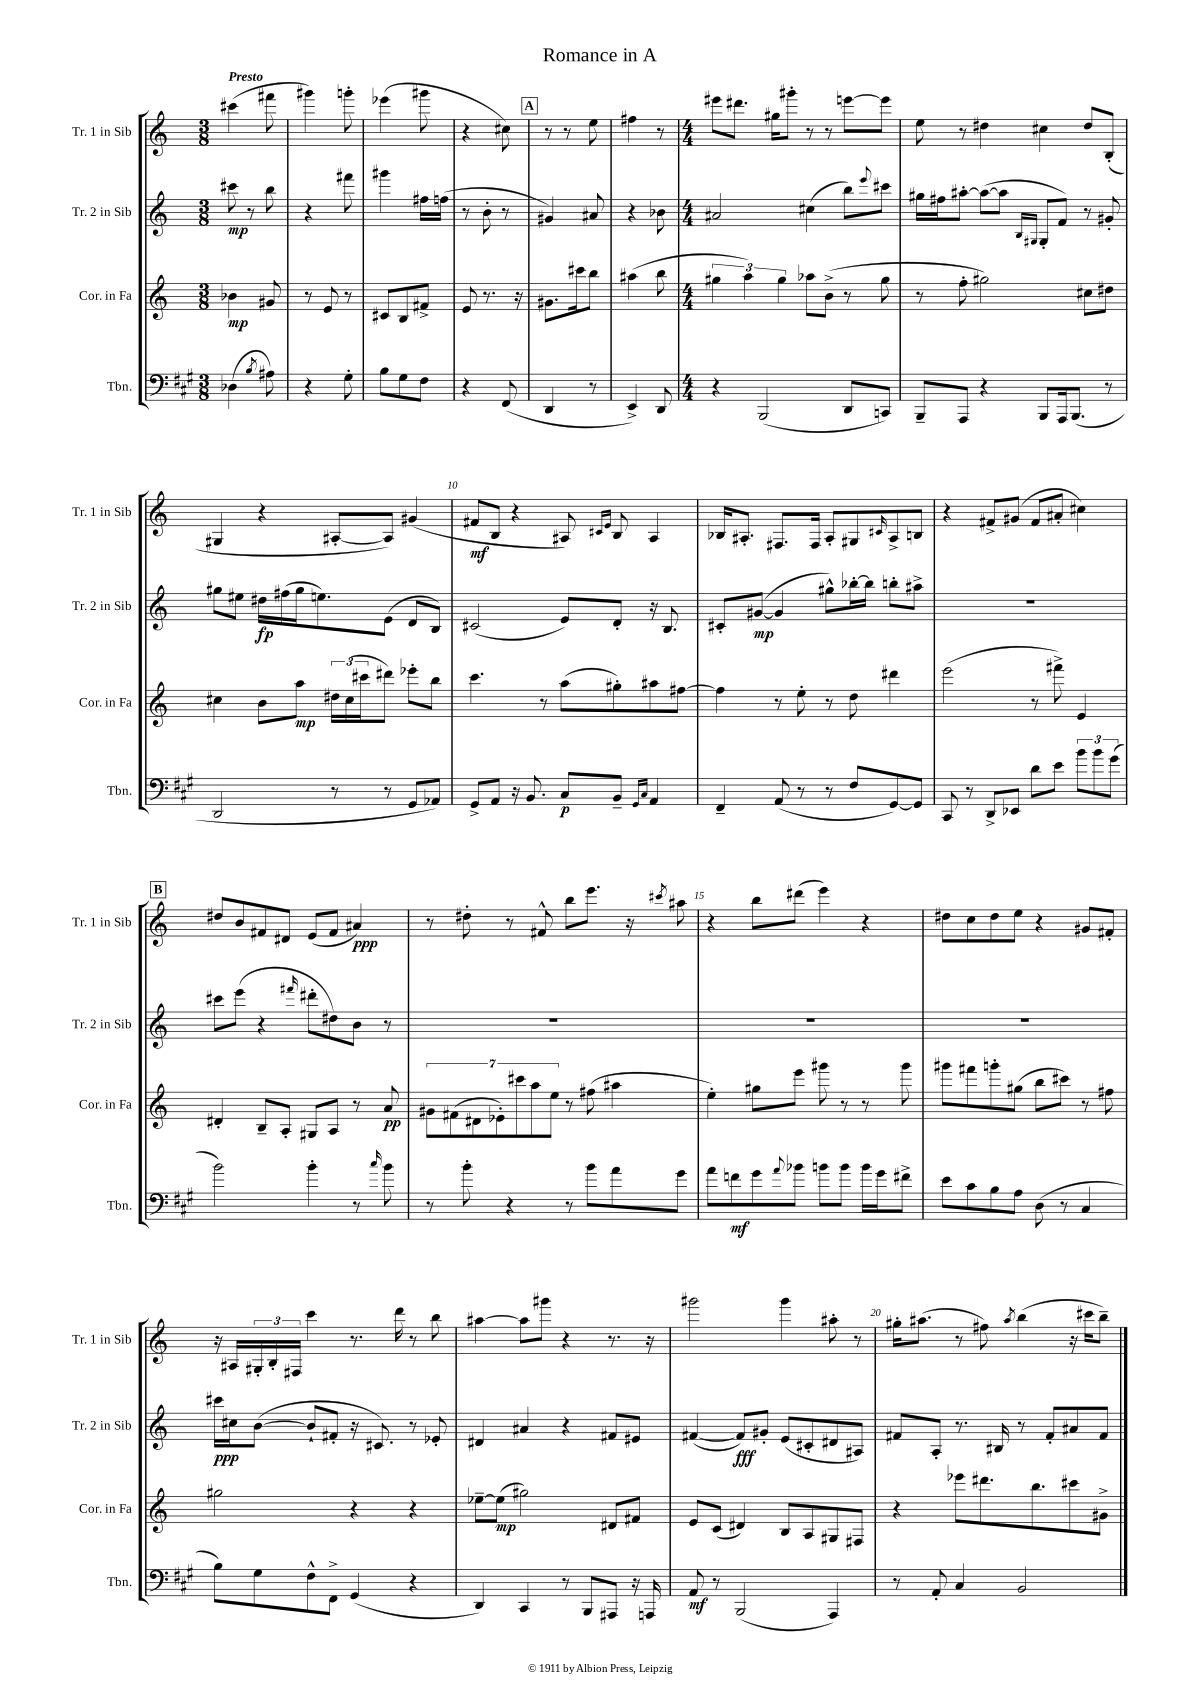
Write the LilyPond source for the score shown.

\header { title = "Romance in A" }
<<
\new StaffGroup <<
\new Staff = "s0" \with { instrumentName = "Tr. 1 in Sib" shortInstrumentName = "Tr. 1 in Sib" } {
    \clef treble \key c \major \numericTimeSignature \time 3/8 \tempo "Presto"
    cis'''4( fis'''8 |
    gis'''4) g'''8-. |
    ees'''4( gis'''8 |
    r4 cis''8) |
    \mark \markup { \box "A" } r8 r8 e''8 |
    fis''4 r8 |
    \numericTimeSignature \time 4/4 eis'''8 dis'''8. gis''16 gis'''8-. r8 r8 e'''8~ e'''8 |
    e''8 r8 dis''4 cis''4 dis''8 b8-.( |
    gis4 r4 ais8~-. ais8) gis'4( |
    fis'8\mf b8 r4 ais8) \grace { cis'16 e'16 } b8 ais4 |
    bes16 ais8.-. fis8. fis16 ais8-. gis8 \grace { cis'16 } ais8-> b8 |
    r4 fis'8-> gis'8( fis'8 ais'8-. cis''4) |
    \mark \markup { \box "B" } dis''8 b'8 fis'8 dis'8 e'8( fis'8 ais'4\ppp) |
    r8 dis''8-. r8 fis'8-^ b''8 e'''8. r16 \acciaccatura { cis'''8 } ais''8 |
    r4 b''8 dis'''8( e'''4) r4 |
    dis''8 c''8 dis''8 e''8 r4 gis'8 fis'8-. |
    r16 ais16 \tuplet 3/2 { gis16-. b16-. fis16 } c'''4 r8. d'''16 r8 b''8 |
    ais''4~ ais''8 gis'''8 r4 r8. r16 |
    gis'''2 gis'''4 ais''8-. r8 |
    gis''16-. ais''8.( r8 fis''8) \acciaccatura { ais''8 } b''4( r16 cis'''16 b''8--) \bar "|." |
}
\new Staff = "s1" \with { instrumentName = "Tr. 2 in Sib" shortInstrumentName = "Tr. 2 in Sib" } {
    \clef treble \key c \major \numericTimeSignature \time 3/8
    cis'''8\mp r8 b''8 |
    r4 fis'''8 |
    gis'''4 fis''16 f''16( |
    r8 b'8-. r8 |
    \mark \markup { \box "A" } gis'4) ais'8 |
    r4 bes'8 |
    \numericTimeSignature \time 4/4 ais'2 cis''4( b''8) \appoggiatura { e'''8 } cis'''8 |
    gis''16 fis''16 ais''8~-. ais''8~( ais''8 \grace { b16 gis16 } gis8-. f'8) r8 gis'8-. |
    gis''8 eis''8 dis''16\fp fis''16( gis''16 e''8.) e'8( d'8 b8) |
    cis'2( e'8) d'8-. r16 b8. |
    cis'8-. gis'8~\mp( gis'4 gis''8-^) bes''16~-. bes''16 b''8-. ais''8-> |
    R1 |
    \mark \markup { \box "B" } cis'''8 e'''8( r4 \grace { fis'''16 } dis'''8-. dis''8) b'8 r8 |
    R1 |
    R1 |
    R1 |
    cis'''16\ppp cis''16 b'8~( b'8-! fis'8-. r16 cis'8.) r8 ees'8-. |
    dis'4 ais'4 r4 fis'8 eis'8 |
    fis'4~( fis'8\fff) gis'8-. e'8( cis'8-. dis'8 ais8) |
    fis'8 a8-. r8. bis16 r8 fis'8-. ais'8 fis'8 \bar "|." |
}
\new Staff = "s2" \with { instrumentName = "Cor. in Fa" shortInstrumentName = "Cor. in Fa" } {
    \clef treble \key c \major \numericTimeSignature \time 3/8
    bes'4\mp gis'8 |
    r8 e'8 r8 |
    cis'8 b8 fis'8-> |
    e'8 r8. r16 |
    \mark \markup { \box "A" } gis'8. cis'''16 b''8 |
    ais''4( b''8 |
    \numericTimeSignature \time 4/4 \tuplet 3/2 { gis''4 a''4) gis''4 } aes''8 b'8->( r8 gis''8 |
    r8 f''8-. gis''2) cis''8 dis''8 |
    cis''4 b'8 a''8\mp \tuplet 3/2 { dis''16 cis''16( cis'''16 } dis'''8) ees'''8-. b''8 |
    c'''4. r8 a''8( gis''8-.) ais''8 fis''8~ |
    fis''4 r8 e''8-. r8 d''8 dis'''4 |
    e'''2( r8 fis'''8->) e'4 |
    \mark \markup { \box "B" } dis'4-. b8-- a8-. gis8 a8 r8 a'8\pp |
    \tuplet 7/4 { gis'8 fis'8( dis'8 ees'8-.) cis'''8 a''8 e''8 } r8 fis''8( ais''4 |
    e''4-.) gis''8 e'''8 gis'''8 r8 r8 gis'''8 |
    gis'''8 fis'''8 g'''8-. gis''8( b''8 cis'''8) r8 fis''8 |
    gis''2 r4 r4 |
    ees''8~-- ees''8\mp( gis''2) dis'8 fis'8 |
    e'8 c'8( dis'4) b8 a8 gis8 fis8 |
    r4 ees'''8 dis'''8. b''8. cis'''8 gis'8-> \bar "|." |
}
\new Staff = "s3" \with { instrumentName = "Tbn." shortInstrumentName = "Tbn." } {
    \clef bass \key a \major \numericTimeSignature \time 3/8
    des4( \acciaccatura { b8 } ais8) |
    r4 gis8-. |
    b8 gis8 fis8 |
    r4 fis,8( |
    \mark \markup { \box "A" } d,4 r8 |
    e,4->) d,8 |
    \numericTimeSignature \time 4/4 r4 b,,2( d,8 c,8) |
    b,,8-- a,,8 r4 b,,8 a,,16 b,,8.( r8 |
    d,2 r8 r8 gis,8 aes,8) |
    gis,8-> a,8 r16 b,8. cis8\p b,8-- \grace { gis,16 cis16 } a,4 |
    fis,4-- a,8( r8 r8 fis8 gis,8~) gis,8 |
    cis,8 r8 d,8-> ees,8 d'8 e'8 \tuplet 3/2 { b'8 b'8 gis'8( } |
    \mark \markup { \box "B" } b'2) b'4-. r8 \grace { cis''16 } b'8 |
    r8 b'8-. r4 r8 b'8 a'8 gis'8 |
    a'8 f'8\mf gis'8 \appoggiatura { a'8 } bes'8 b'8 b'8 b'16 gis'16 fis'8-> |
    e'8 cis'8 b8 a8 d8( r8 cis4 |
    b8) gis8 fis8-^ fis,8-> gis,4( r4 |
    d,4) cis,4 r8 b,,8 ais,,8 r16 a,,16 |
    a,8\mf r8 b,,2( a,,4) |
    r8 a,8-. cis4 b,2 \bar "|." |
}
>>
>>
\layout { \context { \Score \override BarNumber.break-visibility = ##(#f #t #t) barNumberVisibility = #(every-nth-bar-number-visible 5) } }
